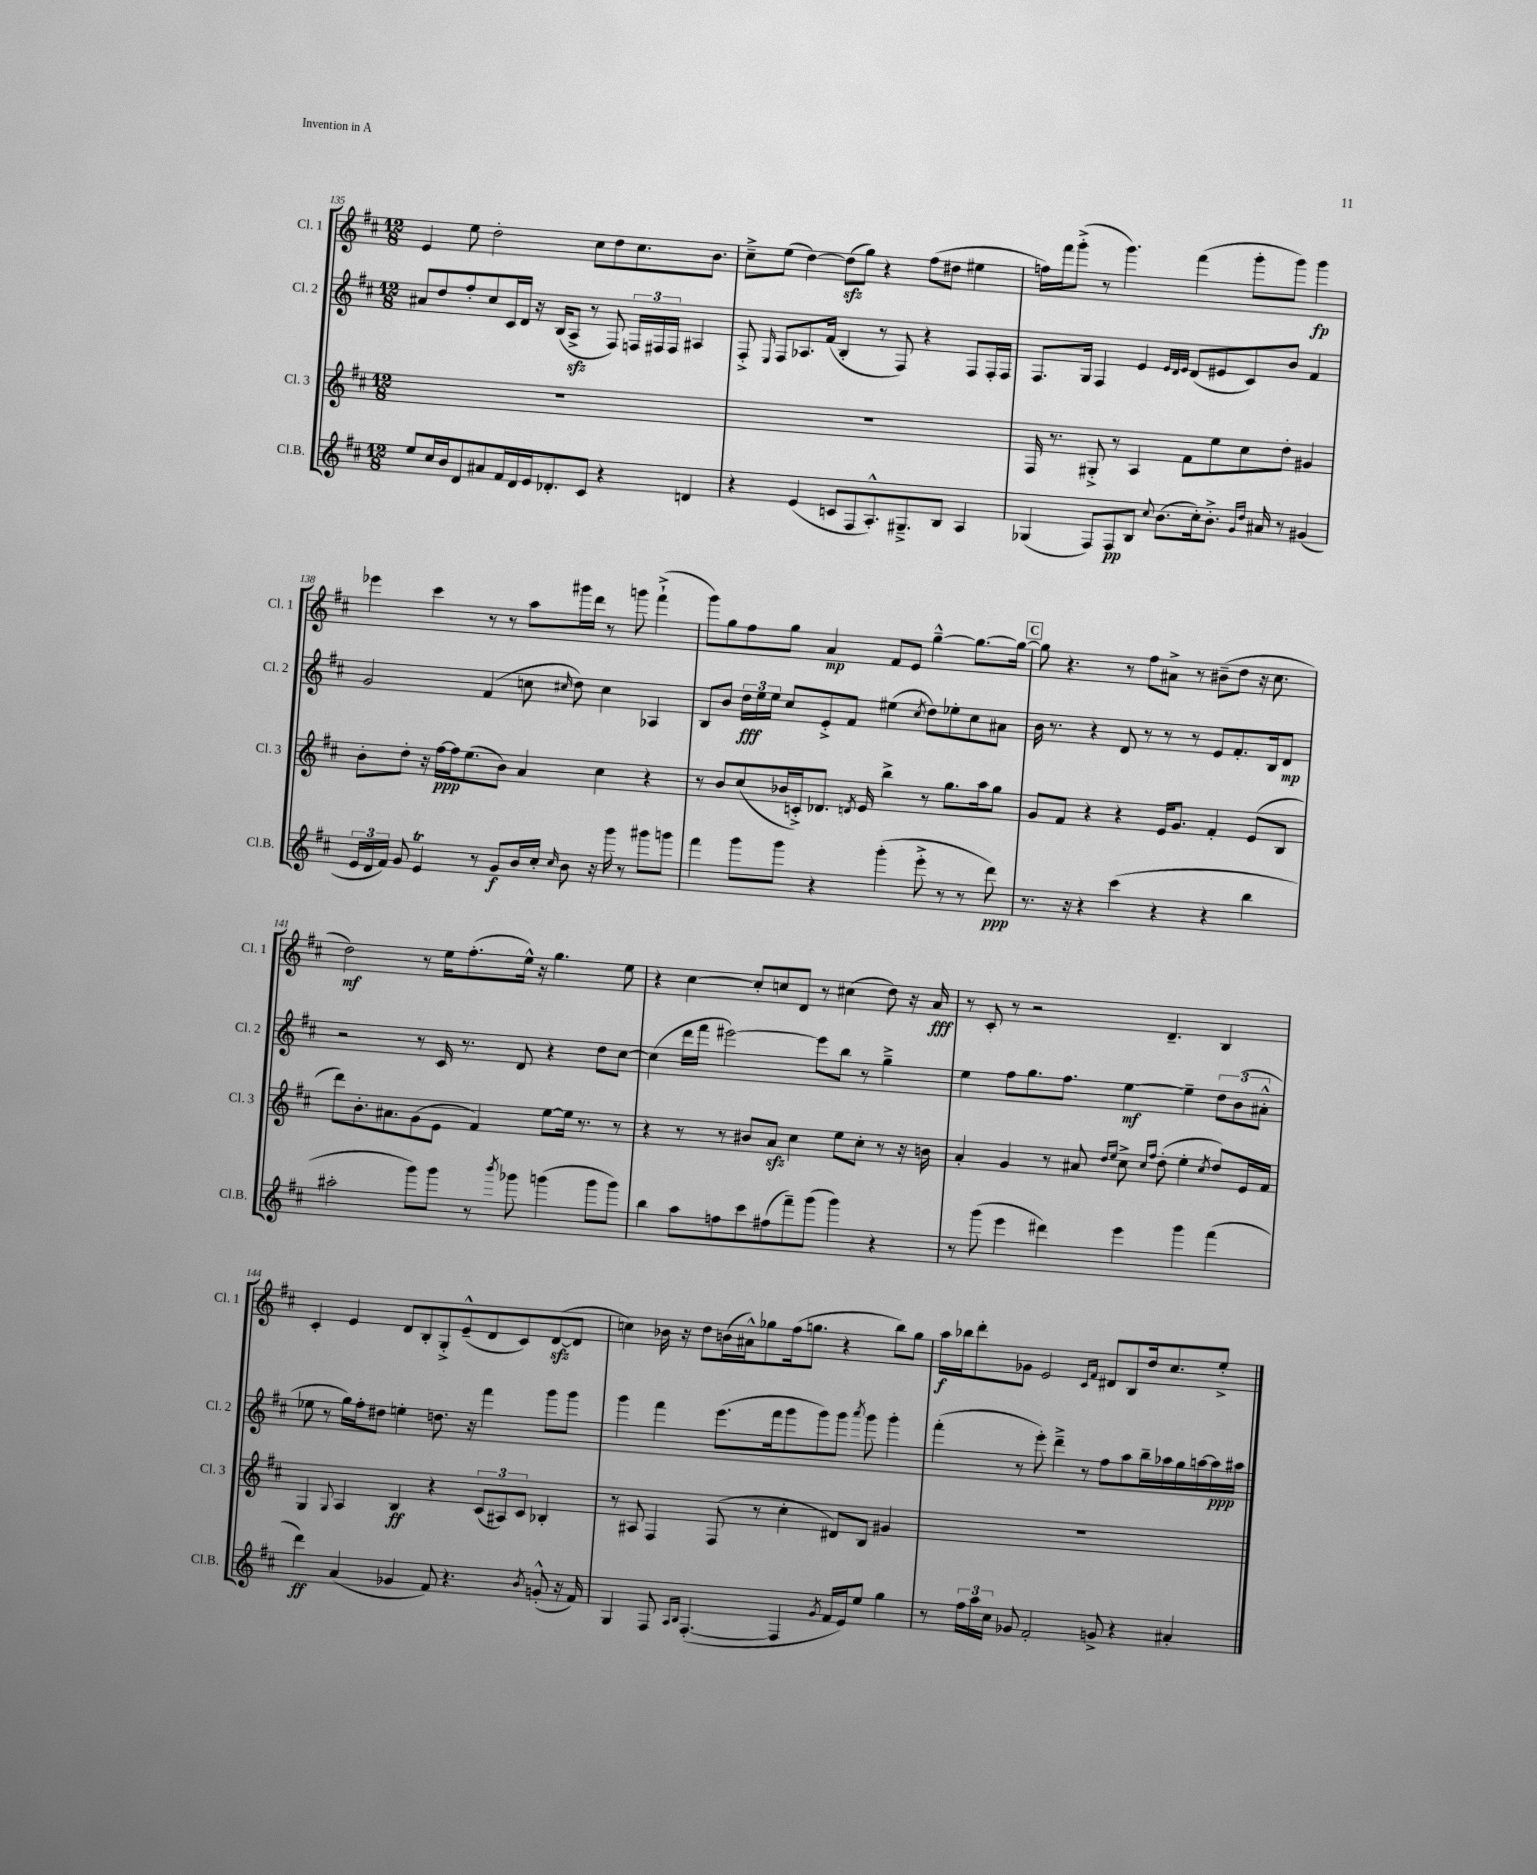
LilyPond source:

<<
\new StaffGroup <<
\new Staff = "s0" \with { instrumentName = "Cl. 1" shortInstrumentName = "Cl. 1" } {
    \clef treble \key d \major \numericTimeSignature \time 12/8
    \autoBeamOff e'4 e''8 d''2-. cis''8[ d''8 cis''8. b'8.] |
    cis''8[---> e''8]( d''4~) d''8[\sfz( g''8]) r4 fis''8[( dis''8] eis''4 |
    f''16[) fis'''16 g'''8]-.->( r8 g'''4.) fis'''4( g'''8[-. g'''8]) g'''4\fp |
    ees'''4 cis'''4 r8 r8 a''8[ gis'''16 d'''16] r8 g'''8 fis'''4-!->( |
    g'''8[) g''8 fis''8 g''8] a'4\mp fis'8[ e'8] g''4~---^ g''8.[~ g''16]~ |
    \mark \markup { \box "C" } g''8 r4. r8 fis''8[ ais'8]-> r8 bis'8[--( d''8] r16 cis''8. |
    d''2\mf) r8 e''16[ fis''8.-.( e''16]-^) r16 g''4. e''8 |
    r4 cis''4~ cis''8[-. c''8 d'8] r8 cis''4( d''8) r16 a'16\fff |
    r8 cis'8-. r8 r2 d'4.-- b4 |
    cis'4-. e'4 d'8[ b8-. g8-.-> e'8---^( d'8 cis'8) d'8~\sfz( d'8] |
    c''4) bes'16 r16 d''8[ b'16( ais'16-^) ges''8 fis''16( g''8.] r4 b''8[) g''8] |
    a''16[\f bes''16 d'''8-. ges'8] e'2 \grace { cis'16[ fis'16] } dis'8[ b8 d''16 cis''8. e''8]-.-> \bar "|." |
}
\new Staff = "s1" \with { instrumentName = "Cl. 2" shortInstrumentName = "Cl. 2" } {
    \clef treble \key d \major \numericTimeSignature \time 12/8
    \autoBeamOff ais'8[ d''8 fis''8-. cis''8 cis'16 d'16] r16 b16[( a8]->\sfz r8 fis8) \tuplet 3/2 { f16[ fis16 fis16] } ais4 |
    fis8-.-> \grace { e16 } fis8[ aes8. fis'16]( b4-. r8 fis8) r4 fis8[ fis16-. fis16] |
    fis8.[ g16] fis4 e'4 \grace { e'32[ d'32 e'32] } d'8[( eis'8 cis'8) b'8] fis'4 |
    g'2 fis'4( c''8 \grace { cis''16 } d''8) cis''4 aes4 |
    b8[ b'8] \tuplet 3/2 { d''16[\fff e''16 e''16] } cis''8[ e'8-.-> fis'8] eis''4( \acciaccatura { cis''8 } d''8[) ees''8-. cis''8 ais'8] |
    \mark \markup { \box "C" } b'16 r8. r4 d'8 r8 r8 r8 e'8[ fis'8.-. b16 d'8]\mp |
    r2 r8 cis'16 r8. d'8 r4 d''8[ cis''8]~ |
    cis''4( d'''16[ fis'''16] eis'''2~) eis'''8[ b''8] r8 g''4---> |
    e''4 fis''8[ g''8. fis''8.] e''4~\mf e''4-- \tuplet 3/2 { d''8[ b'8( ais'8]-.-^ } |
    ees''8 r8 g''16[) fis''16-. dis''8] e''4-. d''8. r16 fis'''4 g'''8[ g'''8] |
    g'''4 fis'''4 e'''8.[( fis'''16 g'''8 g'''8) g'''8] \acciaccatura { a'''8 } g'''8 g'''4-. |
    fis'''4-.( r8 e'''8-.) d'''4---> r8 fis''8[ a''8 b''16-- aes''16 g''16 a''16~ a''16\ppp ais''16] \bar "|." |
}
\new Staff = "s2" \with { instrumentName = "Cl. 3" shortInstrumentName = "Cl. 3" } {
    \clef treble \key d \major \numericTimeSignature \time 12/8
    \autoBeamOff R1. |
    R1. |
    fis16 r8. gis8-.-> r8 a4 fis'8[ e''8 cis''8 d''8]-. gis'4 |
    b'8[-. d''8]-. r16 fis''16[~\ppp fis''16 e''8.( b'8]) a'4 cis''4 r4 |
    r8 b'8[ cis''8( bes'16 c'16-.->) des'8.] \acciaccatura { d'8 } e'16 b''4-> r8 g''8.[ a''16 g''8] |
    \mark \markup { \box "C" } g'8[ fis'8] r4 r4 e'16[ g'8.] fis'4-. e'8[( b8] |
    d'''8[) b'8.-. ais'8. g'8( e'8] fis'4) e''8[~ e''16] r8. r8 |
    r4 r8 r8 bis'8[ a'8]\sfz cis''4 e''8[ cis''8]-. r8 r16 b'16 |
    a'4-. g'4 r8 ais'8 \grace { d''16[ e''16] } cis''8-> \grace { cis''16[ fis''16] } d''8-.( e''4-. \acciaccatura { cis''8 } d''8[) e'16 fis'16] |
    g4 \appoggiatura { g8 } a4 b4\ff r4 \tuplet 3/2 { cis'8[( ais8) cis'8] } bes4-. |
    r8 ais8 fis4 fis8( r8 cis''4-. dis'8[) b8] gis'4 |
    R1. \bar "|." |
}
\new Staff = "s3" \with { instrumentName = "Cl.B." shortInstrumentName = "Cl.B." } {
    \clef treble \key d \major \numericTimeSignature \time 12/8
    \autoBeamOff e''8[ cis''16 b'16 d'8 ais'8 fis'16 d'16 e'16 des'8.-. cis'8] r4 d'4 |
    r4 e'4( c'8[ fis8 a8.-.-^) gis8.---> b8] a4 |
    ges4( fis8[) fis8\pp b8] \appoggiatura { cis''8 } b'8.[( cis''16-.) b'8.]-.-> \grace { g'16[ d''16] } ais'16 r8 gis'4( |
    \tuplet 3/2 { e'16[ d'16 fis'16]) } g'8 e'4\trill r8 g'8[\f b'16 cis''16]-. \grace { cis''16 } b'8 r16 g'''16 r8 gis'''8[ g'''8] |
    fis'''4 g'''8[ g'''8] r4 g'''4-.( e'''8-.-> r8 r8 d'''8\ppp) |
    \mark \markup { \box "C" } r8. r16 r4 cis'''4( r4 r4 b''4 |
    ais''2-. g'''8[) g'''8] r8 \acciaccatura { b'''8 } ges'''8 g'''4( g'''8[ g'''8]) |
    b''4 a''8[ f''8 cis'''8 fis''8( fis'''8--) g'''8]( g'''4) r4 |
    r8 g'''8( e'''4 dis'''4) e'''4 g'''4 fis'''4( |
    d'''4\ff) a'4( ges'4 fis'8) r4. \acciaccatura { b'8 } g'8-.-^( r16 fis'16) |
    g4 fis8 \grace { a16[ b16] } fis4.~-.( fis4 \acciaccatura { g'8 } fis'16[ e'16) e''8] g''4 |
    r8 \tuplet 3/2 { fis''16[ a''16 cis''16] } ges'8 fis'2-. g'8-> r4 ais'4-. \bar "|." |
}
>>
>>
\layout { \context { \Score currentBarNumber = #135 } }
